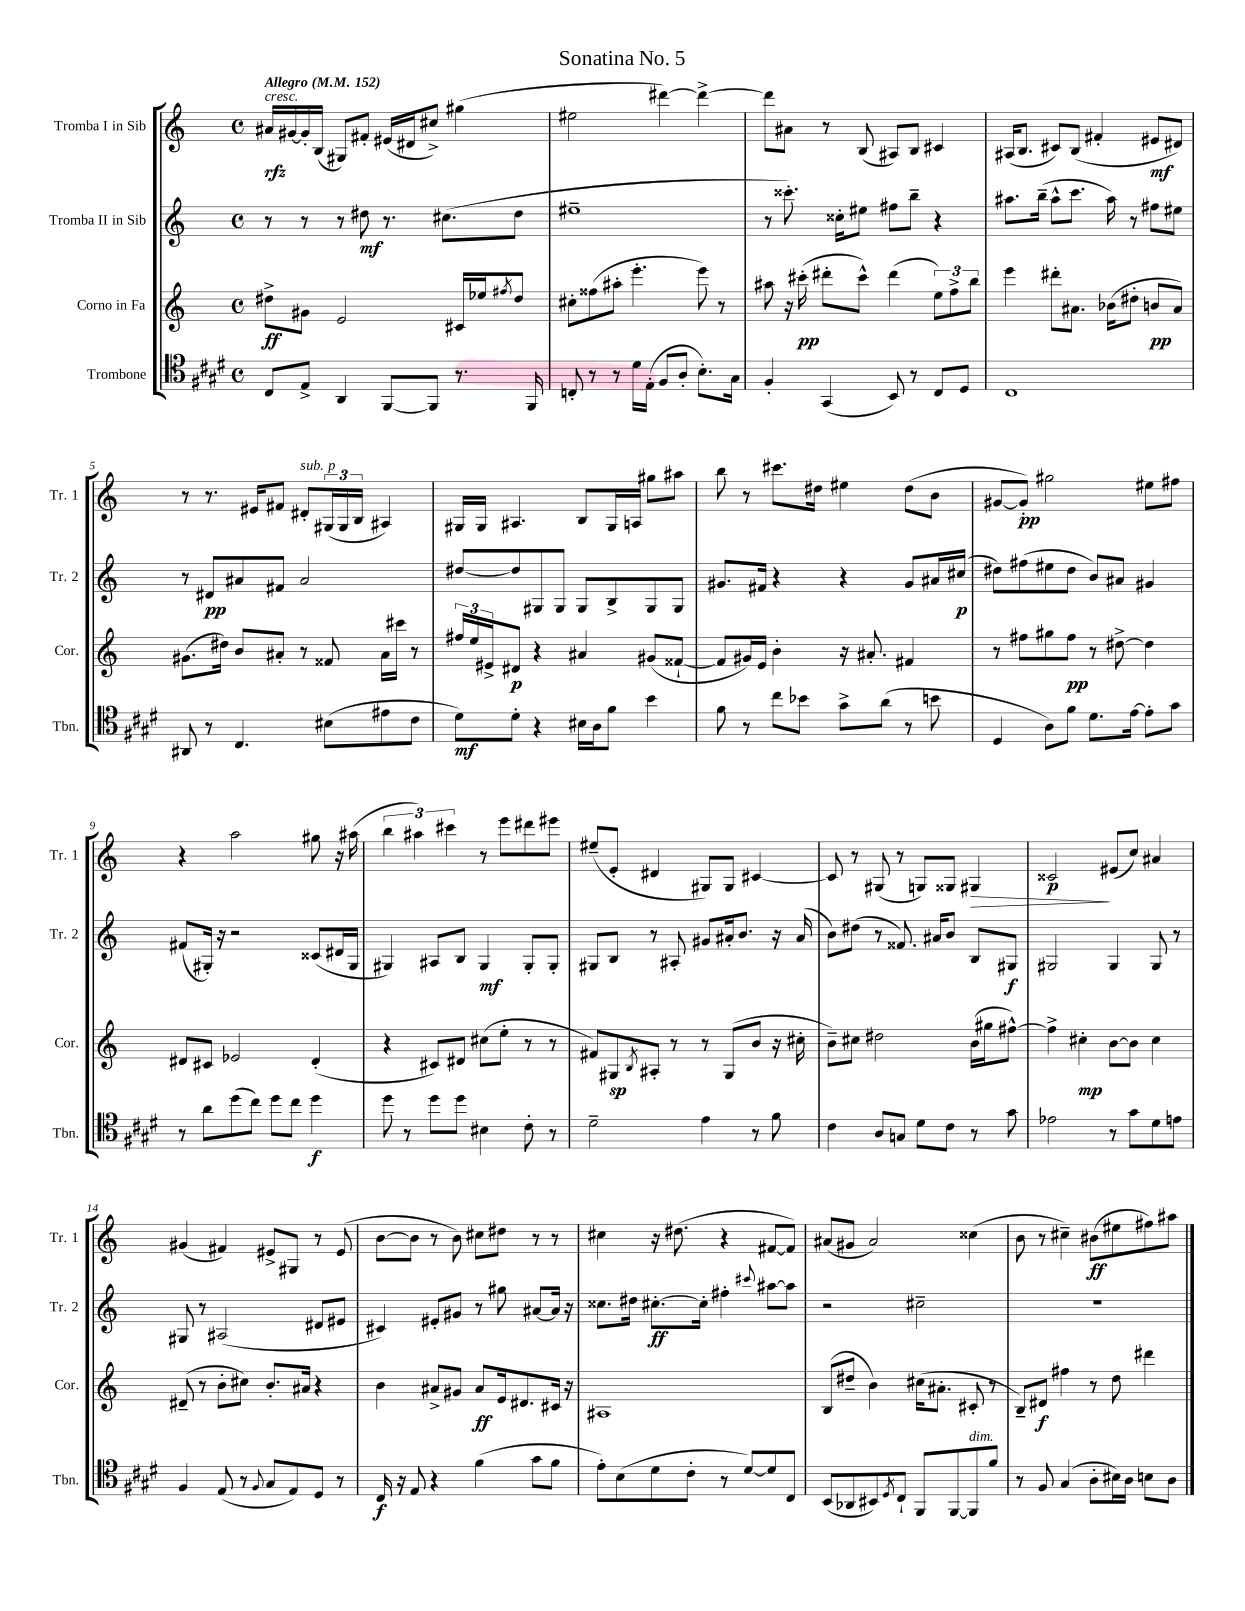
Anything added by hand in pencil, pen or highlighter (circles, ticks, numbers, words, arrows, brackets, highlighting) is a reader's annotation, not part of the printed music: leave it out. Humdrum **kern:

**kern	**dynam	**kern	**dynam	**kern	**dynam	**kern	**dynam
*part4	*part4	*part3	*part3	*part2	*part2	*part1	*part1
*staff4	*staff4	*staff3	*staff3	*staff2	*staff2	*staff1	*staff1
*I"Trombone	*	*I"Corno in Fa	*	*I"Tromba II in Sib	*	*I"Tromba I in Sib	*
*I'Tbn.	*	*I'Cor.	*	*I'Tr. 2	*	*I'Tr. 1	*
*clefC4	*	*clefG2	*	*clefG2	*	*clefG2	*
*k[f#c#g#d#]	*	*k[]	*	*k[]	*	*k[]	*
*M4/4	*	*M4/4	*	*M4/4	*	*M4/4	*
*met(c)	*	*met(c)	*	*met(c)	*	*met(c)	*
*MM152	*	*MM152	*	*MM152	*	*MM152	*
=1	=1	=1	=1	=1	=1	=1	=1
!	!	!	!	!	!	!LO:TX:a:B:t=Allegro	!
!	!	!	!	!	!	!LO:TX:a:i:t=cresc.	!
8C#/L	.	8dd#X^\L	ff	8r	.	16a#X/LL	rfz
.	.	.	.	.	.	[16g#X/	.
8E^/J	.	8g#X\J	.	8r	.	16g#'/]	.
.	.	.	.	.	.	(16B/JJ	.
4AA/	.	2e/	.	8r	.	8G#X/L)	.
.	.	.	.	8dd#X\	mf	8f#X'/J	.
[8FF#/L	.	.	.	8.r	.	(16e#X/LL	.
.	.	.	.	.	.	16d#X/J	.
8FF#/J]	.	.	.	.	.	8cc#X^/J)	.
.	.	.	.	(8.cc#X\L	.	.	.
8.r	.	16c#X/LL	.	.	.	(4gg#X\	.
.	.	16ee-X/J	.	.	.	.	.
.	.	8qff#X/	.	.	.	.	.
.	.	8dd#/J	.	8dd#\J	.	.	.
16FF#/	.	.	.	.	.	.	.
=2	=2	=2	=2	=2	=2	=2	=2
8Cn'/	.	8cc#X'\L	.	1ee#X~	.	2ee#X\	.
8r	.	(8ff##X\	.	.	.	.	.
8r	.	8aa#X'\J	.	.	.	.	.
16d#\LL	.	4.eee'\	.	.	.	.	.
(16E'\JJ	.	.	.	.	.	.	.
8F#/L	.	.	.	.	.	[4ddd#X\)	.
8A'/J	.	.	.	.	.	.	.
8.B'\L)	.	8eee\)	.	.	.	4ddd#^\_	.
.	.	8r	.	.	.	.	.
16G#\Jk	.	.	.	.	.	.	.
=3	=3	=3	=3	=3	=3	=3	=3
4F#'/	.	8aa#X\	.	8r	.	8ddd#\L]	.
.	.	16r	.	8.ccc##X'\)	.	8a#X\J	.
.	.	(16ccc#X'\	pp	.	.	.	.
(4GG#/	.	8ddd#X'\L	.	.	.	8r	.
.	.	.	.	16cc##X'\KL	.	.	.
.	.	8ccc#^^\J)	.	8ee#X\J	.	(8B/	.
8BB/)	.	(4ddd#\	.	8ff#X\L	.	8A#X/L)	.
8r	.	.	.	8bb~\J	.	8B/J	.
8C#/L	.	12ee\L)	.	4r	.	4c#X/	.
.	.	12ff^\	.	.	.	.	.
8D#/J	.	.	.	.	.	.	.
.	.	12bb\J	.	.	.	.	.
=4	=4	=4	=4	=4	=4	=4	=4
1C#	.	4eee\	.	8.aa#X\L	.	(16A#X/KL	.
.	.	.	.	.	.	8.B/J	.
.	.	.	.	(16bb~\Jk	.	.	.
.	.	8ddd#X'\L	.	8aa#^^\L	.	8c#X/L)	.
.	.	8.a#X\J	.	8.ccc\J	.	(8B/J	.
.	.	.	.	.	.	4f#X'/	.
.	.	(16b-X\KL	.	16aa#\)	.	.	.
.	.	8dd#X'\J	.	8r	.	.	.
.	.	8bn/L	pp	8ff#X\L	.	8e#X/L	mf
.	.	8a#/J)	.	8ee#X\J	.	8d#X/J)	.
!!LO:LB:g=z
=5	=5	=5	=5	=5	=5	=5	=5
8AA#X/	.	(8.g#X\L	.	8r	.	8r	.
8r	.	.	.	8d#X/L	pp	8.r	.
.	.	16dd#X\Jk)	.	.	.	.	.
4.C#/	.	8b/L	.	8a#X/	.	.	.
.	.	.	.	.	.	16e#X/KL	.
.	.	8a#X'/J	.	8f#X/J	.	8f#X/J	.
!	!	!	!	!	!	!LO:TX:a:i:t=sub. p	!
.	.	8r	.	2a#/	.	8d#X'/L	.
(8B#X\L	.	8f##X/	.	.	.	(24G#X/L	.
.	.	.	.	.	.	24G#/	.
.	.	.	.	.	.	24B/JJ	.
8e#X\	.	16a#\LL	.	.	.	4A#X/)	.
.	.	16ccc#X\JJ	.	.	.	.	.
8c#\J	.	8r	.	.	.	.	.
=6	=6	=6	=6	=6	=6	=6	=6
8d#\L)	mf	24ff#X/LL	.	[8dd#X/L	.	16G#X/LL	.
.	.	24ee/	.	.	.	.	.
.	.	.	.	.	.	16G#/JJ	.
.	.	24e#X^/J	.	.	.	.	.
8d#'\J	.	8d#X/J	p	8dd#/]	.	4.A#X/	.
4r	.	4r	.	8G#X/	.	.	.
.	.	.	.	8G#/J	.	.	.
16B#X\LL	.	4a#X/	.	8G#/L	.	8B/L	.
16A\J	.	.	.	.	.	.	.
8f#\J	.	.	.	8B^/	.	16G#/L	.
.	.	.	.	.	.	16An/JJ	.
4b\	.	(8g#X/L	.	8G#/	.	8gg#X\L	.
.	.	[8f##X`/J	.	8G#/J	.	8aa#X\J	.
=7	=7	=7	=7	=7	=7	=7	=7
8f#\	.	8f##/L]	.	8.g#X/L	.	8bb\	.
8r	.	16g#X/L)	.	.	.	8r	.
.	.	16e/JJ	.	16f#X/Jk	.	.	.
8cc#\L	.	4b'\	.	4r	.	8.ccc#X\L	.
8b-X\J	.	.	.	.	.	.	.
.	.	.	.	.	.	16dd#X\Jk	.
8g#^\L	.	16r	.	4r	.	4ee#X\	.
.	.	8.a#X'/	.	.	.	.	.
(8a\J	.	.	.	.	.	.	.
8r	.	4f#X/	.	8g#/L	.	(8dd#\L	.
8bn\	.	.	.	16a#X/L	.	8b\J	.
.	.	.	.	(16cc#X/JJ	p	.	.
=8	=8	=8	=8	=8	=8	=8	=8
4D#/	.	8r	.	8dd#X\L)	.	[8g#X/L	.
.	.	8ff#X\L	.	(8ff#X\	.	8g#'/J])	pp
8A\L)	.	8gg#X\	.	8ee#X\	.	2gg#X\	.
8f#\J	.	8ff#\J	pp	8dd#\J	.	.	.
8.d#\L	.	8r	.	8b/L)	.	.	.
.	.	[8dd#X^\	.	8a#X/J	.	.	.
[16e\Jk	.	.	.	.	.	.	.
8e'\L]	.	4dd#\]	.	4g#X/	.	8ee#X\L	.
8g#\J	.	.	.	.	.	8ff#X\J	.
!!LO:LB:g=z
=9	=9	=9	=9	=9	=9	=9	=9
8r	.	8d#X/L	.	(8f#X/L	.	4r	.
8a\L	.	8c#X/J	.	16G#X'/Jk)	.	.	.
.	.	.	.	16r	.	.	.
(8dd#\	.	2e-X/	.	2r	.	2aa\	.
8cc#\J)	.	.	.	.	.	.	.
8dd#\L	.	.	.	.	.	.	.
8cc#\J	.	.	.	.	.	.	.
4dd#\	f	(4d#'/	.	(8c##X/L	.	8gg#X\	.
.	.	.	.	16d#X/L	.	16r	.
.	.	.	.	16G#/JJ	.	(16aa#X\	.
=10	=10	=10	=10	=10	=10	=10	=10
8dd#\	.	4r	.	4G#X/)	.	6bb\	.
8r	.	.	.	.	.	.	.
.	.	.	.	.	.	6aa#X\)	.
8dd#\L	.	8c#X/L)	.	8A#X/L	.	.	.
.	.	.	.	.	.	6ccc#X\	.
8dd#\J	.	8d#X/J	.	8B/J	.	.	.
4B#X\	.	(8cc#X\L	.	4G#/	mf	8r	.
.	.	8ee'\J	.	.	.	8eee\L	.
8c#'\	.	8r	.	8G#'/L	.	8ddd#X\	.
8r	.	8r	.	8G#'/J	.	8eee#X\J	.
=11	=11	=11	=11	=11	=11	=11	=11
2d#~\	.	8f#X/L)	.	8G#X/L	.	(8ee#X~/L	.
.	.	8G#X/	sp	8B/J	.	8e'/J	.
.	.	8qB/	.	.	.	.	.
.	.	8A#X'/J	.	8r	.	4d#X/	.
.	.	8r	.	8A#X'/	.	.	.
4e\	.	8r	.	8g#X/L	.	8G#X/L)	.
.	.	(8G#/L	.	16a#X'/k	.	8G#/J	.
.	.	.	.	8.b/J	.	.	.
8r	.	8b/J	.	.	.	[4c#X/	.
8f#\	.	16r	.	16r	.	.	.
.	.	16cc#X'\	.	(16a#/	.	.	.
=12	=12	=12	=12	=12	=12	=12	=12
4c#\	.	8b~\L)	.	8b\L)	.	8c#/]	.
.	.	8cc#X\J	.	(8dd#X\J	.	8r	.
8A/L	.	2dd#X\	.	8r	.	(8G#X/	.
8Gn/J	.	.	.	8.f##X/)	.	8r	.
8d#\L	.	.	.	.	.	8Gn/L)	.
.	.	.	.	16a#X/KL	.	.	.
8c#\J	.	.	.	8b/J	.	8G##X/J	.
!	!	!	!	!	!	!	!LO:HP:b
8r	.	(16b\LL	.	8B/L	.	4G#X/	>
.	.	16gg#X\J	.	.	.	.	.
8g#\	.	[8ff#X^^\J)	.	8G#X/J	f	.	.
=13	=13	=13	=13	=13	=13	=13	=13
2e-X\	.	4ff#^\]	.	2G#X/	.	2c##X/	p
.	.	4cc#X'\	mp	.	.	.	.
8r	.	[8b\L	.	4G#/	.	(8e#X/L	]
8g#\L	.	8b\J]	.	.	.	8cc/J)	.
8d#\	.	4cc#\	.	8G#/	.	4a#X/	.
8en\J	.	.	.	8r	.	.	.
!!LO:LB:g=z
=14	=14	=14	=14	=14	=14	=14	=14
4F#/	.	(8d#X~/	.	8G#X/	.	(4g#X/	.
.	.	8r	.	8r	.	.	.
(8E/	.	8b'\L	.	(2A#X/	.	4f#X/)	.
8r	.	8cc#X\J)	.	.	.	.	.
8qqF#/	.	.	.	.	.	.	.
8G#/L	.	8.b'/L	.	.	.	8e#X^/L	.
8E/)	.	.	.	.	.	8G#X/J	.
.	.	16a#X/Jk	.	.	.	.	.
8D#/J	.	4r	.	8d#X/L	.	8r	.
8r	.	.	.	8e#X/J	.	(8e#/	.
=15	=15	=15	=15	=15	=15	=15	=15
16C#/	f	4b\	.	4c#X/)	.	[8b\L	.
16r	.	.	.	.	.	.	.
8E/	.	.	.	.	.	8b\J]	.
4r	.	8a#X^/L	.	8e#X'/L	.	8r	.
.	.	8g#X/J	.	8g#X/J	.	8b\)	.
(4f#\	.	8a#/L	ff	8r	.	8cc#X\L	.
.	.	16e/k	.	8gg#X\	.	8dd#X\J	.
.	.	8.d#X/	.	.	.	.	.
8g#\L	.	.	.	[8a#X/L	.	8r	.
8f#\J	.	16c#X/Jk	.	16a#/Jk]	.	8r	.
.	.	16r	.	16r	.	.	.
=16	=16	=16	=16	=16	=16	=16	=16
8e'\L)	.	1A#X	.	8.cc##X\L	.	4cc#X\	.
(8B\	.	.	.	.	.	.	.
.	.	.	.	16dd#X\Jk	.	.	.
8d#\	.	.	.	[8.cc#X'\L	ff	16r	.
.	.	.	.	.	.	(8.dd#X\	.
8c#'\J	.	.	.	.	.	.	.
.	.	.	.	16cc#'\Jk]	.	.	.
8r	.	.	.	4ff#X'\	.	4r	.
[8d#/L)	.	.	.	.	.	.	.
.	.	.	.	8qqccc#X/	.	.	.
8d#/]	.	.	.	[8aa#X\L	.	[8f#X/L	.
8C#/J	.	.	.	8aa#\J]	.	8f#/J])	.
=17	=17	=17	=17	=17	=17	=17	=17
(8BB/L	.	(8B/L	.	2r	.	(8a#X/L	.
8AA-X/	.	8dd#X~/J	.	.	.	8g#X/J	.
8BB#X/)	.	4b\)	.	.	.	2a#/)	.
8qD#/	.	.	.	.	.	.	.
8C#`/J	.	.	.	.	.	.	.
8FF#/L	.	(16cc#X\KL	.	2cc#X~\	.	.	.
.	.	8.a#X'\J	.	.	.	.	.
[8FF#/	.	.	.	.	.	.	.
!LO:TX:a:i:t=dim.	!	!	!	!	!	!	!
8FF#/]	.	8c#X'/	.	.	.	(4cc##X\	.
8f#/J	.	8r	.	.	.	.	.
=18	=18	=18	=18	=18	=18	=18	=18
8r	.	8B~/L)	.	1r	.	8b\	.
8F#/	.	8d#X/J	f	.	.	8r	.
(4G#/	.	4ff#X\	.	.	.	4cc#X~\)	.
8A'\L	.	8r	.	.	.	(8b#X\L	ff
16B#X\L)	.	8dd\	.	.	.	8ee#X\	.
16A\JJ	.	.	.	.	.	.	.
8Bn\L	.	4ddd#X\	.	.	.	8ff#X\)	.
8A\J	.	.	.	.	.	8aa#X\J	.
==	==	==	==	==	==	==	==
*-	*-	*-	*-	*-	*-	*-	*-
